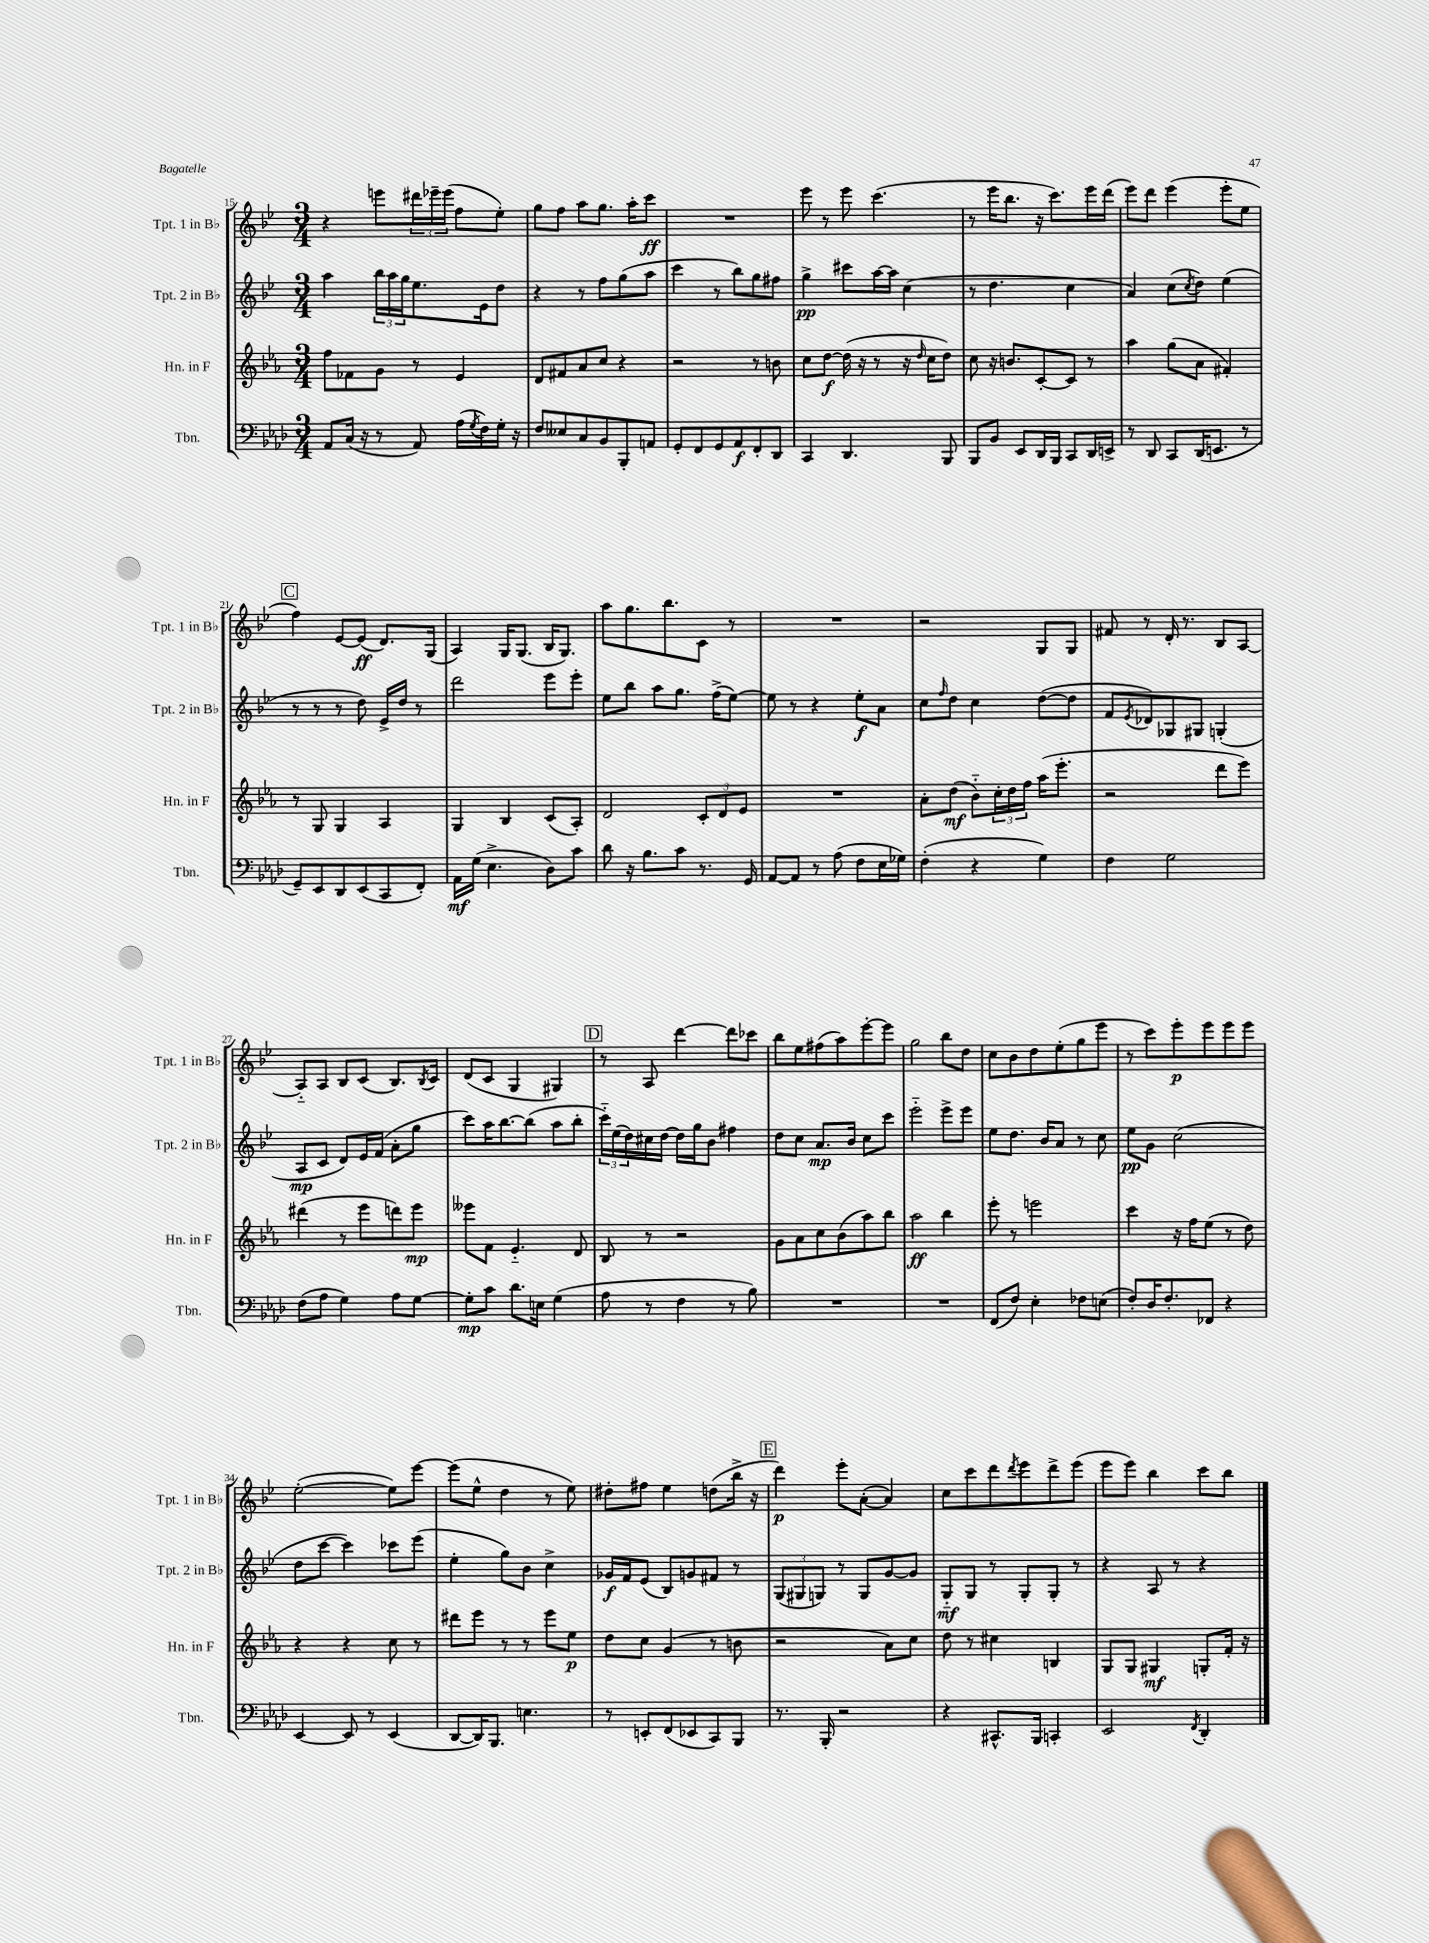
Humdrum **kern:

**kern	**kern	**kern	**kern
*staff4	*staff3	*staff2	*staff1
*clefF4	*clefG2	*clefG2	*clefG2
*k[b-e-a-d-]	*k[b-e-a-]	*k[b-e-]	*k[b-e-]
*M3/4	*M3/4	*M3/4	*M3/4
8AA-	8ff	4aa	4r
(16C	8f-	.	.
16r	.	.	.
8r	8g	24bb-	8eee
.	.	24aa	.
.	.	24gg	.
8AA-)	8r	8.ee-	24ddd#
.	.	.	24eee-~
.	.	.	(24eee-
(16A-	4e-	.	8ff
8qG	.	.	.
16F)	.	16e-	.
16G'	.	8dd	8ee-')
16r	.	.	.
=	=	=	=
8F	8d	4r	8gg
8E--	8f#	.	8ff
8C	8a-	8r	8aa
8BB-	8cc	8ff	8.gg
8BBB-'	4r	(8gg	.
.	.	.	16aa'
8AA	.	8aa	8ccc
=	=	=	=
8GG'	2r	4ccc	2.r
8FF	.	.	.
8GG	.	8r	.
8AA-	.	8bb-)	.
8FF'	8r	8gg	.
8DD-	8b	8ff#	.
=	=	=	=
4CC	8cc	4gg^	8eee-
.	[8dd	.	8r
4.DD-	(16dd]	8ccc#	8eee-
.	16r	.	.
.	8r	[16aa	(4.ccc
.	.	16aa]	.
.	16r	(4cc	.
.	16qqdd	.	.
.	16cc	.	.
8BBB-	8dd)	.	.
=	=	=	=
8BBB-	8cc	8r	8r
8BB-	16r	4.dd	16eee-
.	8.b	.	8.bb-
8EE-	.	.	.
16DD-	[8c'	.	16r
16BBB-	.	.	8.ccc)
8CC	8c]	4cc	.
16DD-	8r	.	16eee-
16EE^	.	.	(16ddd
=	=	=	=
8r	4aa-	4a)	8eee-)
8DD-	.	.	8ddd
8CC	(8gg	(8cc	(4eee-
.	.	8qcc	.
(16DD-	8a-	8dd)	.
8.EE	.	.	.
.	4f#')	(4ee-	8eee-'
8r	.	.	8ee-
=	=	=	=
8GG~)	8r	8r	4ff)
8EE-	8G	8r	.
8DD-	4G	8r	[8e-
(8EE-	.	8dd)	(8e-]
8CC	4A-	16e-^	8.d)
.	.	16dd	.
8FF')	.	8r	.
.	.	.	(16G
=	=	=	=
16AA-	4G	2ddd	4A)
(16G	.	.	.
4.E-^	.	.	.
.	4B-	.	16G
.	.	.	(8.G
8D-)	(8c	8eee-	16B-
.	.	.	8.G)
8c	8A-')	8eee-'	.
=	=	=	=
8d-	2d	8ee-	8aa
16r	.	8bb-	8.gg
8.B-	.	.	.
.	.	8aa	.
.	.	.	8.bb-
8c	.	8.gg	.
8.r	12c'	.	8c
.	.	(16ff^	.
.	12d	.	.
.	.	[8ee-)	8r
.	12e-	.	.
16GG	.	.	.
=	=	=	=
[8AA-	2.r	8ee-]	2.r
8AA-]	.	8r	.
8r	.	4r	.
(8A-	.	.	.
8F	.	8ee-'	.
16E-	.	8a	.
16G-)	.	.	.
=	=	=	=
(4F'	8a-'	8cc	2r
.	.	16qqff	.
.	(8dd	8dd	.
4r	8b-'~)	4cc	.
.	24cc'	.	.
.	24dd	.	.
.	24ff	.	.
4G)	(16aa-	([8dd	8G
.	8.eee-'	.	.
.	.	8dd]	8G
=	=	=	=
4F	2r	8f	8f#
.	.	8qe-	.
.	.	8d-)	8r
2G	.	8G-	16d'
.	.	.	8.r
.	.	8G#	.
.	8ddd	(4G'	8B-
.	8eee-)	.	[8A
=	=	=	=
(8F	(4ddd#	8A	8A'~]
8A-	.	8c	8A
4G)	8r	8d)	8B-
.	8eee-	16e-	(8c
.	.	(16f	.
8A-	8ddd)	8a'	8.B-)
[8G	8eee-	8gg	.
.	.	.	8qB-
.	.	.	16c
=	=	=	=
8G']	8eee--	8ccc)	(8d
8c	8f	16aa	8c
.	.	[8.bb-	.
8.d-	4.e-'~	.	4G
.	.	(8bb-]	.
16E	.	.	.
(4G	.	8aa	4G#)
.	8d	8bb-'	.
=	=	=	=
8A-	8B-	24ccc'~)	8r
.	.	(24ee-	.
.	.	24dd)	.
8r	8r	16cc#	8A
.	.	[16dd	.
4F	2r	16dd]	[4ddd
.	.	16gg	.
.	.	8b-	.
8r	.	4ff#	8ddd]
8B-)	.	.	8ccc-
=	=	=	=
2.r	8g	8dd	8bb-
.	8a-	8cc	8ee-
.	8cc	8.a	(8ff#
.	(8b-	.	8aa)
.	.	16b-	.
.	8aa-)	8cc	[8eee-'
.	8bb-	8ccc	8eee-]
=	=	=	=
2.r	2aa-	2eee-'~	2gg
.	4bb-	8eee-^	8bb-
.	.	8eee-	8dd
=	=	=	=
(8FF	8eee-'	8ee-	8cc
8F)	8r	8.dd	8b-
4E-'	2eee	.	8dd
.	.	16b-	.
.	.	8a	(8ee-'
8F-	.	8r	8gg
(8E	.	8cc	8eee-
=	=	=	=
8F')	4ccc	8ee-	8r
16D-	.	8g	8ccc)
8.F'	.	.	.
.	16r	(2cc	8eee-'
.	16ff	.	.
8FF-	(8ee-	.	8eee-
4r	8r	.	8eee-
.	8dd)	.	8eee-
=	=	=	=
[4EE-	4r	8dd	([2ee-'
.	.	[8ccc	.
8EE-]	4r	4ccc])	.
8r	.	.	.
(4EE-	8cc	8ccc-	8ee-])
.	8r	(8eee-	[8eee-
=	=	=	=
[8DD-	8ddd#	4ee-'	(8eee-]
16DD-])	8eee-	.	8ee-^^
8.BBB-	.	.	.
.	8r	8gg)	4dd
4.E	8r	8b-	.
.	8eee-	4cc^	8r
.	8ee-	.	8ee-)
=	=	=	=
8r	8dd	16g-	8dd#'
.	.	16f	.
8EE'	8cc	(8e-	8ff#
(8FF	(4g	8B-)	4ee-
8EE-	.	8g	.
8CC)	8r	8f#	(8dd
8BBB-	8b	8r	16bb-^
.	.	.	16r
=	=	=	=
8.r	2r	(12G	4ddd)
.	.	12G#	.
.	.	12G)	.
16BBB-'	.	.	.
2r	.	8r	8eee-'
.	.	8G	([8a'
.	8a-)	[8g	4a])
.	8cc	8g]	.
=	=	=	=
4r	8dd	8G'~	8cc
.	8r	8G	8ccc
8.CC#^^	4cc#	8r	8ddd
.	.	.	8qddd
.	.	8G'	8eee-
16BBB-	.	.	.
4CC'	4B	8G'	8ddd^
.	.	8r	(8eee-
=	=	=	=
2EE-	8G	4r	8eee-
.	8G	.	8eee-)
.	4G#	8A	4bb-
.	.	8r	.
8qFF	.	.	.
4DD-'	8G'	4r	8ccc
.	16f'	.	8bb-
.	16r	.	.
==	==	==	==
*-	*-	*-	*-
